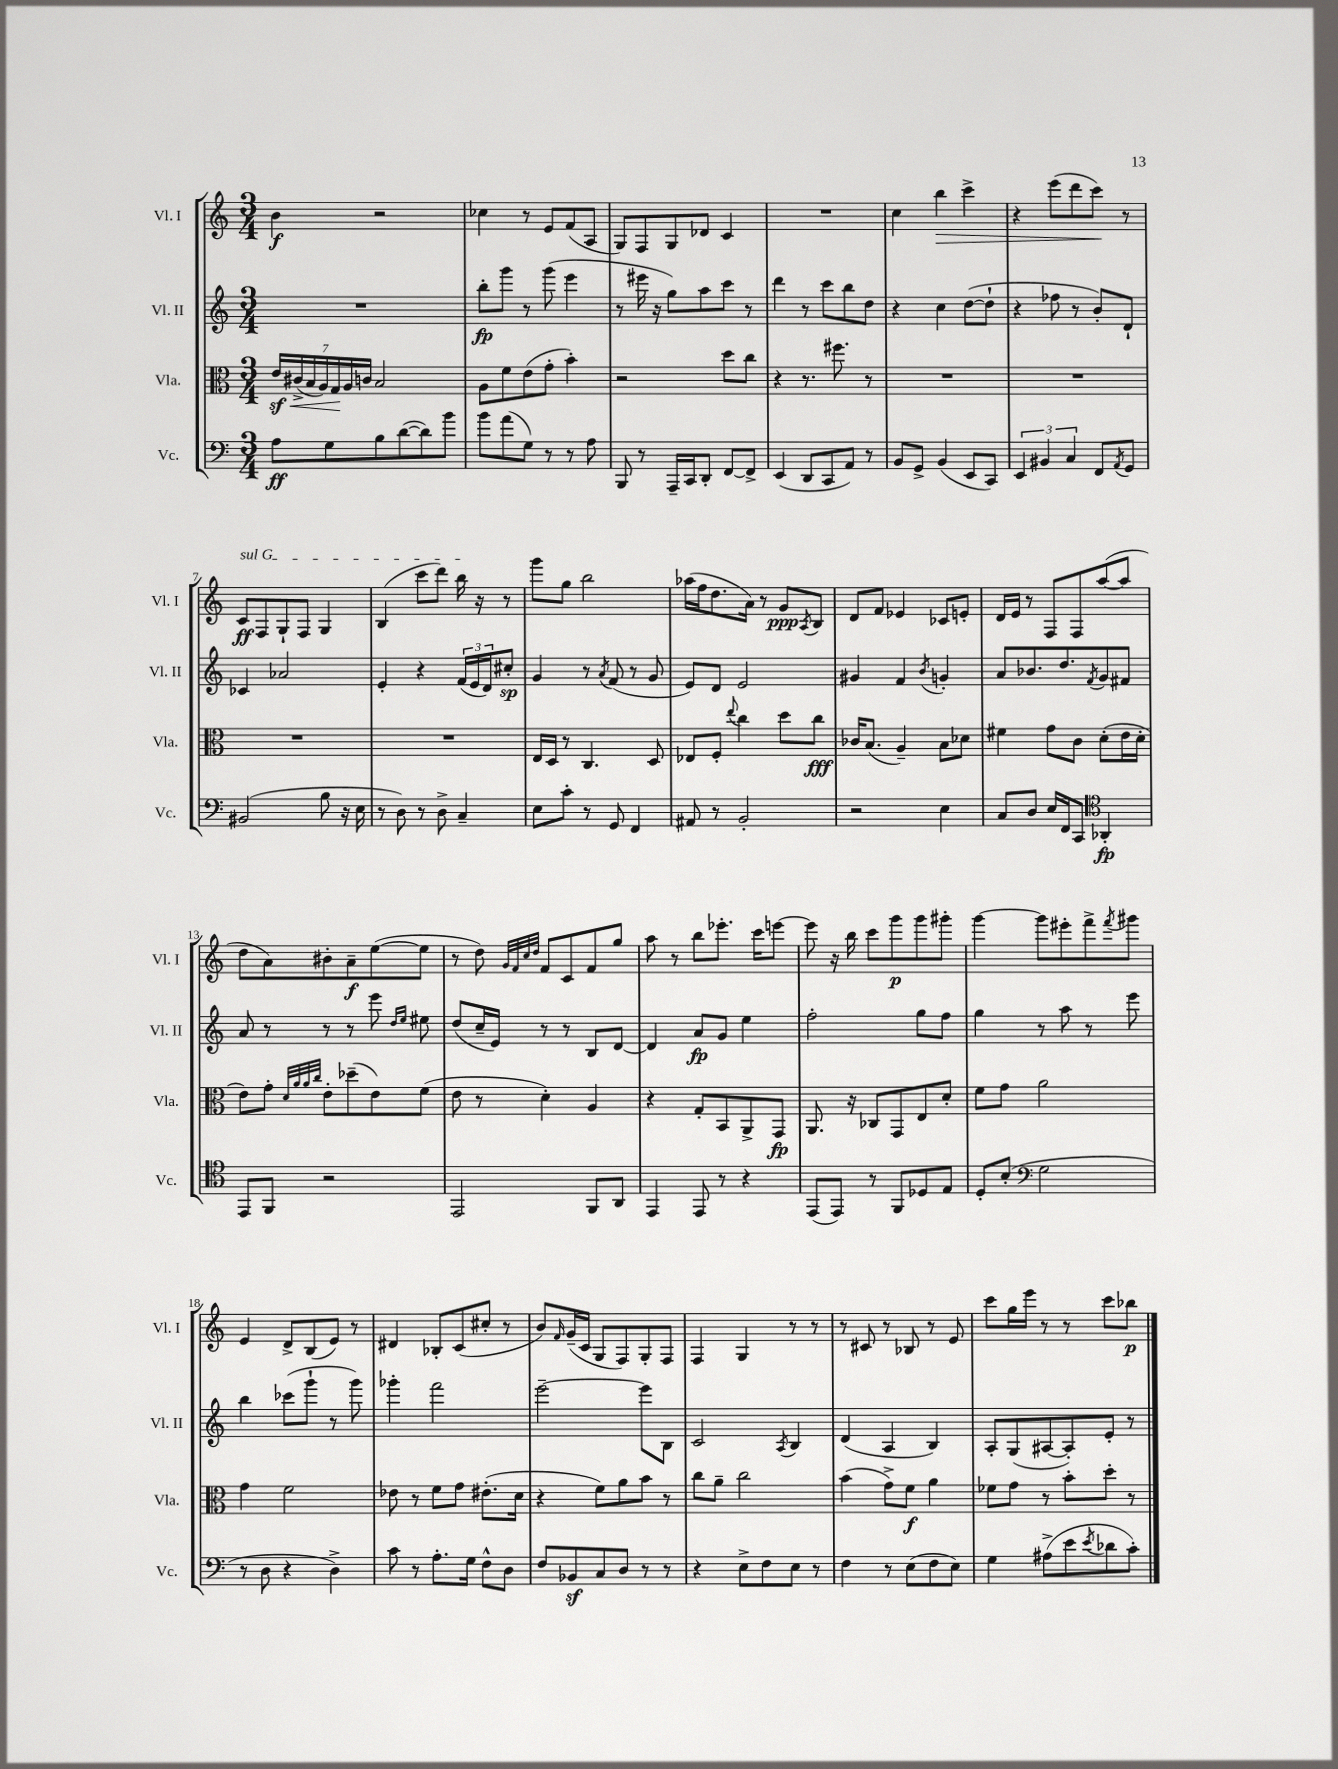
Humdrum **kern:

**kern	**kern	**kern	**kern
*staff4	*staff3	*staff2	*staff1
*clefF4	*clefC3	*clefG2	*clefG2
*k[]	*k[]	*k[]	*k[]
*M3/4	*M3/4	*M3/4	*M3/4
8A	28e	2.r	4b
.	(28c#^	.	.
.	28B	.	.
.	28A)	.	.
8G	.	.	.
.	28G	.	.
.	28A	.	.
.	28c	.	.
8B	2B	.	2r
([8d	.	.	.
8d])	.	.	.
8b	.	.	.
=	=	=	=
8b	8A	8bb'	4cc-
(8a	8f	8ggg	.
8G)	(8e	8r	8r
8r	8g'	(8ggg	8e
8r	4b')	4eee	(8f
8A	.	.	8A
=	=	=	=
8BBB	2r	8r	8G)
8r	.	16eee#	8F
.	.	16r	.
16AAA~	.	8gg)	8G
16CC	.	.	.
8DD'	.	8aa	8d-
[8FF	8dd	8ccc	4c
8FF^]	8cc	8r	.
=	=	=	=
(4EE	4r	4ddd	2.r
8DD	8.r	8r	.
8CC	.	8ccc	.
.	8.ff#	.	.
8AA)	.	8bb	.
8r	8r	8dd	.
=	=	=	=
8BB	2.r	4r	4cc
8GG^	.	.	.
(4BB	.	4cc	4bb
8EE	.	([8dd	4ccc^
8CC)	.	8dd`]	.
=	=	=	=
6EE	2.r	4r	4r
6BB#	.	.	.
.	.	8ff-	(8eee
6C	.	.	.
.	.	8r	8ddd
8FF	.	8b')	8ccc)
8qAA	.	.	.
8GG	.	8d`	8r
=	=	=	=
(2BB#	2.r	4c-	8c
.	.	.	8F
.	.	2a-	8G`
.	.	.	8F
8B	.	.	4G
16r	.	.	.
16E	.	.	.
=	=	=	=
8r	2.r	4e'	(4B
8D)	.	.	.
8r	.	4r	8ccc
8D^	.	.	8ddd)
4C~	.	(24f	16bb
.	.	24e	.
.	.	.	16r
.	.	24d)	.
.	.	8cc#'	8r
=	=	=	=
8E	16E	4g	8ggg
.	16D	.	.
8c'	8r	.	8gg
8r	4.C	8r	2bb
.	.	8qa	.
8GG	.	(8f	.
4FF	.	8r	.
.	8D	8g	.
=	=	=	=
8AA#	8E-	8e)	(16aa-
.	.	.	16ff
8r	8F'	8d	8.dd
.	8qqee	.	.
2BB'	4cc	2e	.
.	.	.	16a)
.	.	.	8r
.	8dd	.	8g
.	.	.	8qA
.	8cc	.	8B
=	=	=	=
2r	16c-	4g#	8d
.	(8.B	.	.
.	.	.	8f
.	4A~)	4f	4e-
.	.	8qb	.
4E	8B	4g'	8c-
.	8d-	.	8e'
=	=	=	=
8C	4f#	8a	16d
.	.	.	16e
8D	.	8.b-	8r
16E	8g	.	8F
16FF	.	8.dd	.
8CC	8c	.	8F
*clefC4	*	*	*
.	.	8qf	.
4AA-'	(8d'	8g	([8aa
.	16e	8f#	8aa]
.	16d'	.	.
=	=	=	=
8EE	8e)	8a	8dd
8FF	8g'	8r	8a)
.	32qqd	.	.
.	32qqa	.	.
.	32qqa	.	.
.	32qqcc	.	.
2r	8e'	8r	8b#'
.	(8dd-~	8r	8a~
.	8e)	8eee	([8ee
.	.	16qqdd	.
.	.	16qqee	.
.	(8f	8ee#	8ee]
=	=	=	=
2EE	8e	(8dd	8r
.	8r	16cc~	8dd)
.	.	16e)	.
.	.	.	32qqg
.	.	.	32qqf
.	.	.	32qqcc
.	.	.	32qqdd
.	4d')	8r	8f
.	.	8r	8c
8FF	4A	8B	8f
8AA	.	[8d	8gg
=	=	=	=
4EE	4r	4d]	8aa
.	.	.	8r
8EE	8G'	8a	8bb
8r	8BB	8g	8.eee-'
4r	8AA^	4ee	.
.	.	.	16ccc
.	8GG	.	[8eee
=	=	=	=
(8EE	8.AA	2ff'	8eee]
8EE)	.	.	16r
.	16r	.	16bb
8r	8C-	.	8ccc
8FF	8GG	.	8ggg
8D-	8E	8gg	8ggg
8E	8d'	8ff	8ggg#'
=	=	=	=
8D'	8f	4gg	[4ggg
(8B'	8g	.	.
*clefF4	*	*	*
2G	2a	8r	8ggg]
.	.	8aa	8eee#'
.	.	8r	8fff^
.	.	.	8qfff
.	.	8eee	8ggg#
=	=	=	=
8r	4g	4bb	4e
8D	.	.	.
4r	2f	(8ccc-	8d^
.	.	8ggg`	(8B
4D^)	.	8r	8e)
.	.	8ggg)	8r
=	=	=	=
8c	8e-	4ggg-'	4d#
8r	8r	.	.
8.A'	8f	2fff	8B-'
.	8g	.	(8c
16G	.	.	.
8F^^	(8.e#'	.	8cc#'
8D	.	.	8r
.	16d	.	.
=	=	=	=
8F	4r	[2eee~	8b)
.	.	.	16qqf
8BB-	.	.	(16g~
.	.	.	16c
8C	8f)	.	8G
8D	8a	.	8F)
8r	8b	8eee]	8G'
8r	8r	8B	8F
=	=	=	=
4r	8cc	2c	4F
.	8a~	.	.
8E^	2cc	.	4G
8F	.	.	.
.	.	8qA	.
8E	.	4B	8r
8r	.	.	8r
=	=	=	=
4F	(4b	(4d	8r
.	.	.	8c#
8r	8g^)	4A	8r
(8E	8f	.	8B-
8F	4a	4B)	8r
8E)	.	.	8e
=	=	=	=
4G	8f-	8A'	8ccc
.	8g	(8G	16gg
.	.	.	16eee
(8A#^	8r	[8A#	8r
8e	8b'	8A#'])	8r
8qe	.	.	.
8d-	8dd'	8e'	8ccc
8c')	8r	8r	8bb-
==	==	==	==
*-	*-	*-	*-
